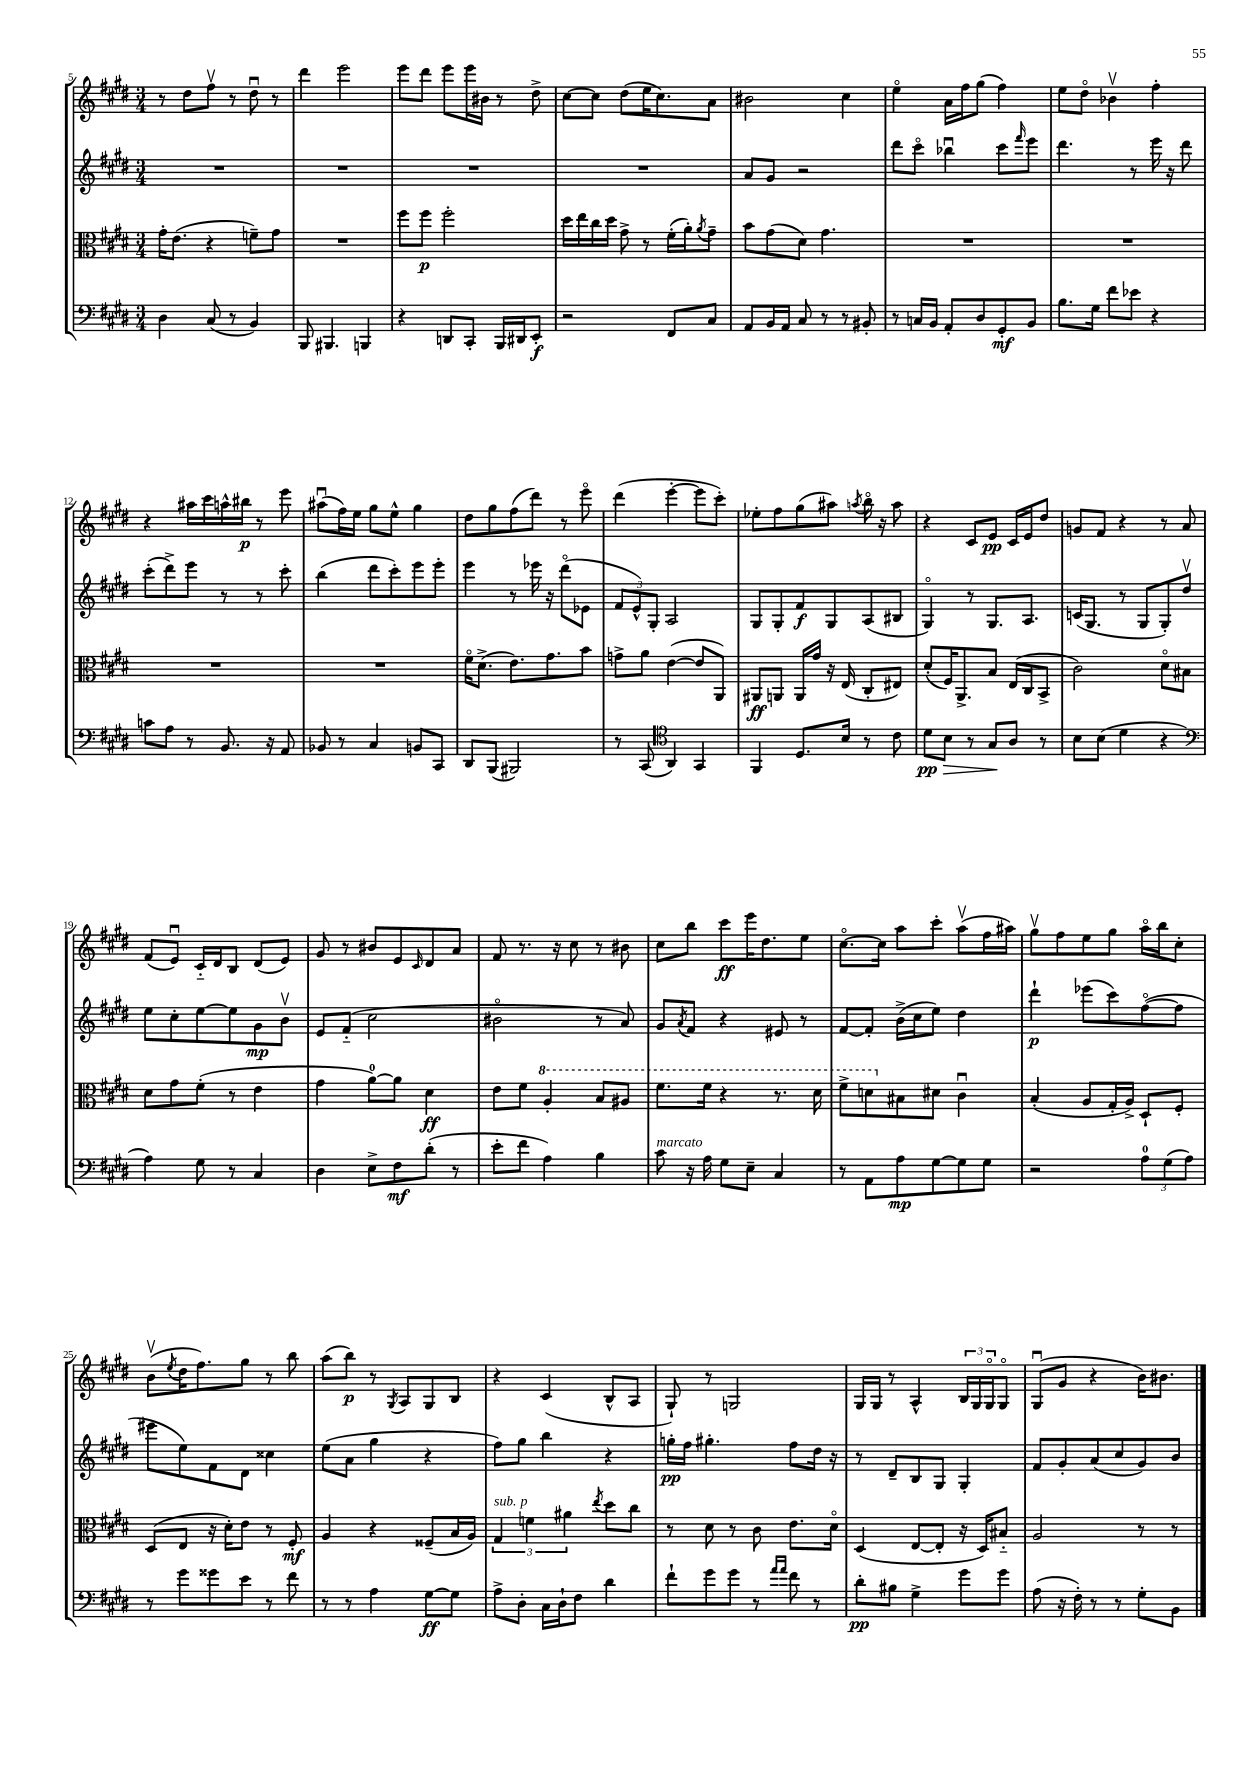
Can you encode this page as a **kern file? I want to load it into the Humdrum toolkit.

**kern	**kern	**kern	**kern
*staff4	*staff3	*staff2	*staff1
*clefF4	*clefC3	*clefG2	*clefG2
*k[f#c#g#d#]	*k[f#c#g#d#]	*k[f#c#g#d#]	*k[f#c#g#d#]
*M3/4	*M3/4	*M3/4	*M3/4
4D#	16g#'	2.r	8r
.	(8.e	.	.
.	.	.	8dd#
(8C#	4r	.	8ff#v
8r	.	.	8r
4BB)	8f~)	.	8dd#u
.	8g#	.	8r
=	=	=	=
8BBB	2.r	2.r	4ddd#
4.BBB#	.	.	.
.	.	.	2eee
4BBB	.	.	.
=	=	=	=
4r	8ff#	2.r	8eee
.	8ff#	.	8ddd#
8DD	2ff#'	.	8eee
8CC#'	.	.	16eee
.	.	.	16b#
16BBB	.	.	8r
16DD#	.	.	.
8EE'	.	.	8dd#^
=	=	=	=
2r	16dd#	2.r	[8cc#
.	16ee	.	.
.	16cc#	.	8cc#]
.	16dd#	.	.
.	8g#^	.	(8dd#
.	8r	.	16ee
.	.	.	8.cc#)
8FF#	(16f#'	.	.
.	16a')	.	.
.	8qa	.	.
8C#	8g#~	.	8a
=	=	=	=
8AA	8b	8a	2b#
16BB	(8g#	8g#	.
16AA	.	.	.
8C#	8d#)	2r	.
8r	4.g#	.	.
8r	.	.	4cc#
8BB#'	.	.	.
=	=	=	=
8r	2.r	8ddd#	4eeo
16C	.	8ccc#o	.
16BB	.	.	.
8AA'	.	4bb-u	16a
.	.	.	16ff#
8D#	.	.	(8gg#
8GG#'	.	8ccc#	4ff#)
.	.	16qqfff#	.
8BB	.	8eee	.
=	=	=	=
8.B	2.r	4.ddd#	8ee
.	.	.	8dd#o
16G#	.	.	.
8f#	.	.	4b-v
8e-	.	8r	.
4r	.	16eee	4ff#'
.	.	16r	.
.	.	8ddd#	.
=	=	=	=
8c	2.r	(8ccc#'	4r
8A	.	8ddd#^)	.
8r	.	8eee	16aa#
.	.	.	16ccc#
8.BB	.	8r	16aa^^
.	.	.	16bb#
.	.	8r	8r
16r	.	.	.
8AA	.	8ccc#'	8eee
=	=	=	=
8BB-	2.r	(4bb	(8aa#u
8r	.	.	16ff#)
.	.	.	16ee
4C#	.	8ddd#	8gg#
.	.	8ccc#')	8ee^^
8BB	.	8eee	4gg#
8CC#	.	8eee'	.
=	=	=	=
8DD#	16f#o	4eee	8dd#
.	(8.d#^	.	.
(8BBB	.	.	8gg#
2BBB#)	8.e)	8r	(8ff#
.	.	16eee-	8ddd#)
.	8.g#	16r	.
.	.	(8ddd#o	8r
.	8b	8e-	8eeeo
=	=	=	=
8r	8g^	12f#	(4ddd#
.	.	12e^^)	.
(8CC#	8a	.	.
.	.	12G#'	.
*clefC4	*	*	*
4AA)	([4e	2A	[4eee'
4GG#	8e]	.	8eee]
.	8AA)	.	8ccc#')
=	=	=	=
4FF#	8AA#	8G#	8ee-'
.	8AA	8G#'	8ff#
8.D#	16AA	8f#	(8gg#
.	16g#	.	.
.	16r	8G#	8aa#)
16B	(16E	.	.
.	.	.	8qaa
8r	8C#'	(8A	16bbo
.	.	.	16r
8c#	8E#)	8B#	8aa
=	=	=	=
8d#	(8d#'	4G#o)	4r
8B	16F#)	.	.
.	8.AA^	.	.
8r	.	8r	8c#
8G#	8B	8.G#	8e
8A	(16E	.	16c#
.	16C#	8.A	16e
8r	8BB^	.	8dd#
=	=	=	=
8B	2c#)	(16c	8g
.	.	8.G#	.
(8B	.	.	8f#
4d#	.	8r	4r
.	.	8G#	.
4r	8d#o	8G#')	8r
.	8B#	8dd#v	8a
=	=	=	=
*clefF4	*	*	*
4A)	8d#	8ee	(8f#
.	8g#	8cc#'	8eu)
8G#	(8f#'	[8ee	16c#'~
.	.	.	16d#
8r	8r	8ee]	8B
4C#	4e	8g#	(8d#
.	.	8bv	8e)
=	=	=	=
4D#	4g#	8e	8g#
.	.	(8f#'~	8r
8E^	[8a)	2cc#	8b#
8F#	8a]	.	8e
.	.	.	16qqc#
(8d#'	4d#	.	8d#
8r	.	.	8a
=	=	=	=
8e'	8e	2b#o	8f#
8f#	8f#	.	8.r
4A)	4a'	.	.
.	.	.	16r
.	.	.	8cc#
4B	8b	8r	8r
.	8a#	8a)	8b#
=	=	=	=
8c#	8.ff#	8g#	8cc#
.	.	8qa	.
16r	.	8f#	8bb
16A	16ff#	.	.
8G#	4r	4r	8ccc#
8E~	.	.	16eee
.	.	.	8.dd#
4C#	8.r	8e#	.
.	.	8r	8ee
.	16dd#	.	.
=	=	=	=
8r	8ff#^	[8f#	[8.cc#o
8AA	8dd	8f#']	.
.	.	.	16cc#]
8A	8B#	(16b^	8aa
.	.	16cc#	.
[8G#	8d#	8ee)	8ccc#'
8G#]	4c#u	4dd#	(8aav
8G#	.	.	16ff#
.	.	.	16aa#)
=	=	=	=
2r	(4B'	4ddd#`	8gg#v
.	.	.	8ff#
.	8A	(8eee-	8ee
.	16G#'	8ccc#)	8gg#
.	16A^)	.	.
12A	8D#`	([8ff#o	16aao
.	.	.	16bb
(12G#	.	.	.
.	8F#'	8ff#]	8cc#'
12A)	.	.	.
=	=	=	=
8r	(8D#	8eee#	(8bv
.	.	.	8qee
8g#	8E	8ee)	16dd#
.	.	.	8.ff#)
8g##	16r	8f#	.
.	16d#')	.	.
8e	8e	8d#	8gg#
8r	8r	4cc##	8r
8f#	8F#'	.	8bb
=	=	=	=
8r	4A	(8ee	(8aa
8r	.	8a	8bb)
4A	4r	4gg#	8r
.	.	.	8qG#
.	.	.	8A
[8G#	(8F##~	4r	8G#
8G#]	16B	.	8B
.	16A)	.	.
=	=	=	=
8A^	6G#	8ff#)	4r
8D#'	.	8gg#	.
.	6f	.	.
16C#	.	4bb	(4c#
16D#`	.	.	.
.	6a#	.	.
8F#	.	.	.
.	8qee	.	.
4d#	8dd#	4r	8B^^
.	8cc#	.	8A
=	=	=	=
8f#`	8r	16gg'	8G#`)
.	.	16ff#	.
8g#	8d#	4.gg#'	8r
8g#	8r	.	2G
8r	8c#	.	.
16qqa	.	.	.
16qqa	.	.	.
8f#	8.e	8ff#	.
8r	.	16dd#	.
.	16d#o	16r	.
=	=	=	=
8d#'	(4D#	8r	16G#
.	.	.	16G#
8B#	.	8d#~	8r
4G#^	[8E	8B	4A^^
.	8E']	8G#	.
8g#	16r	4G#'	24B
.	.	.	24G#
.	16D#)	.	.
.	.	.	24G#o
8g#	8B#'~	.	8G#o
=	=	=	=
(8A	2A	8f#	(8G#u
16r	.	8g#'	8g#
16F#')	.	.	.
8r	.	(8a	4r
8r	.	8cc#	.
8G#'	8r	8g#)	16b)
.	.	.	8.b#
8BB	8r	8b	.
==	==	==	==
*-	*-	*-	*-
